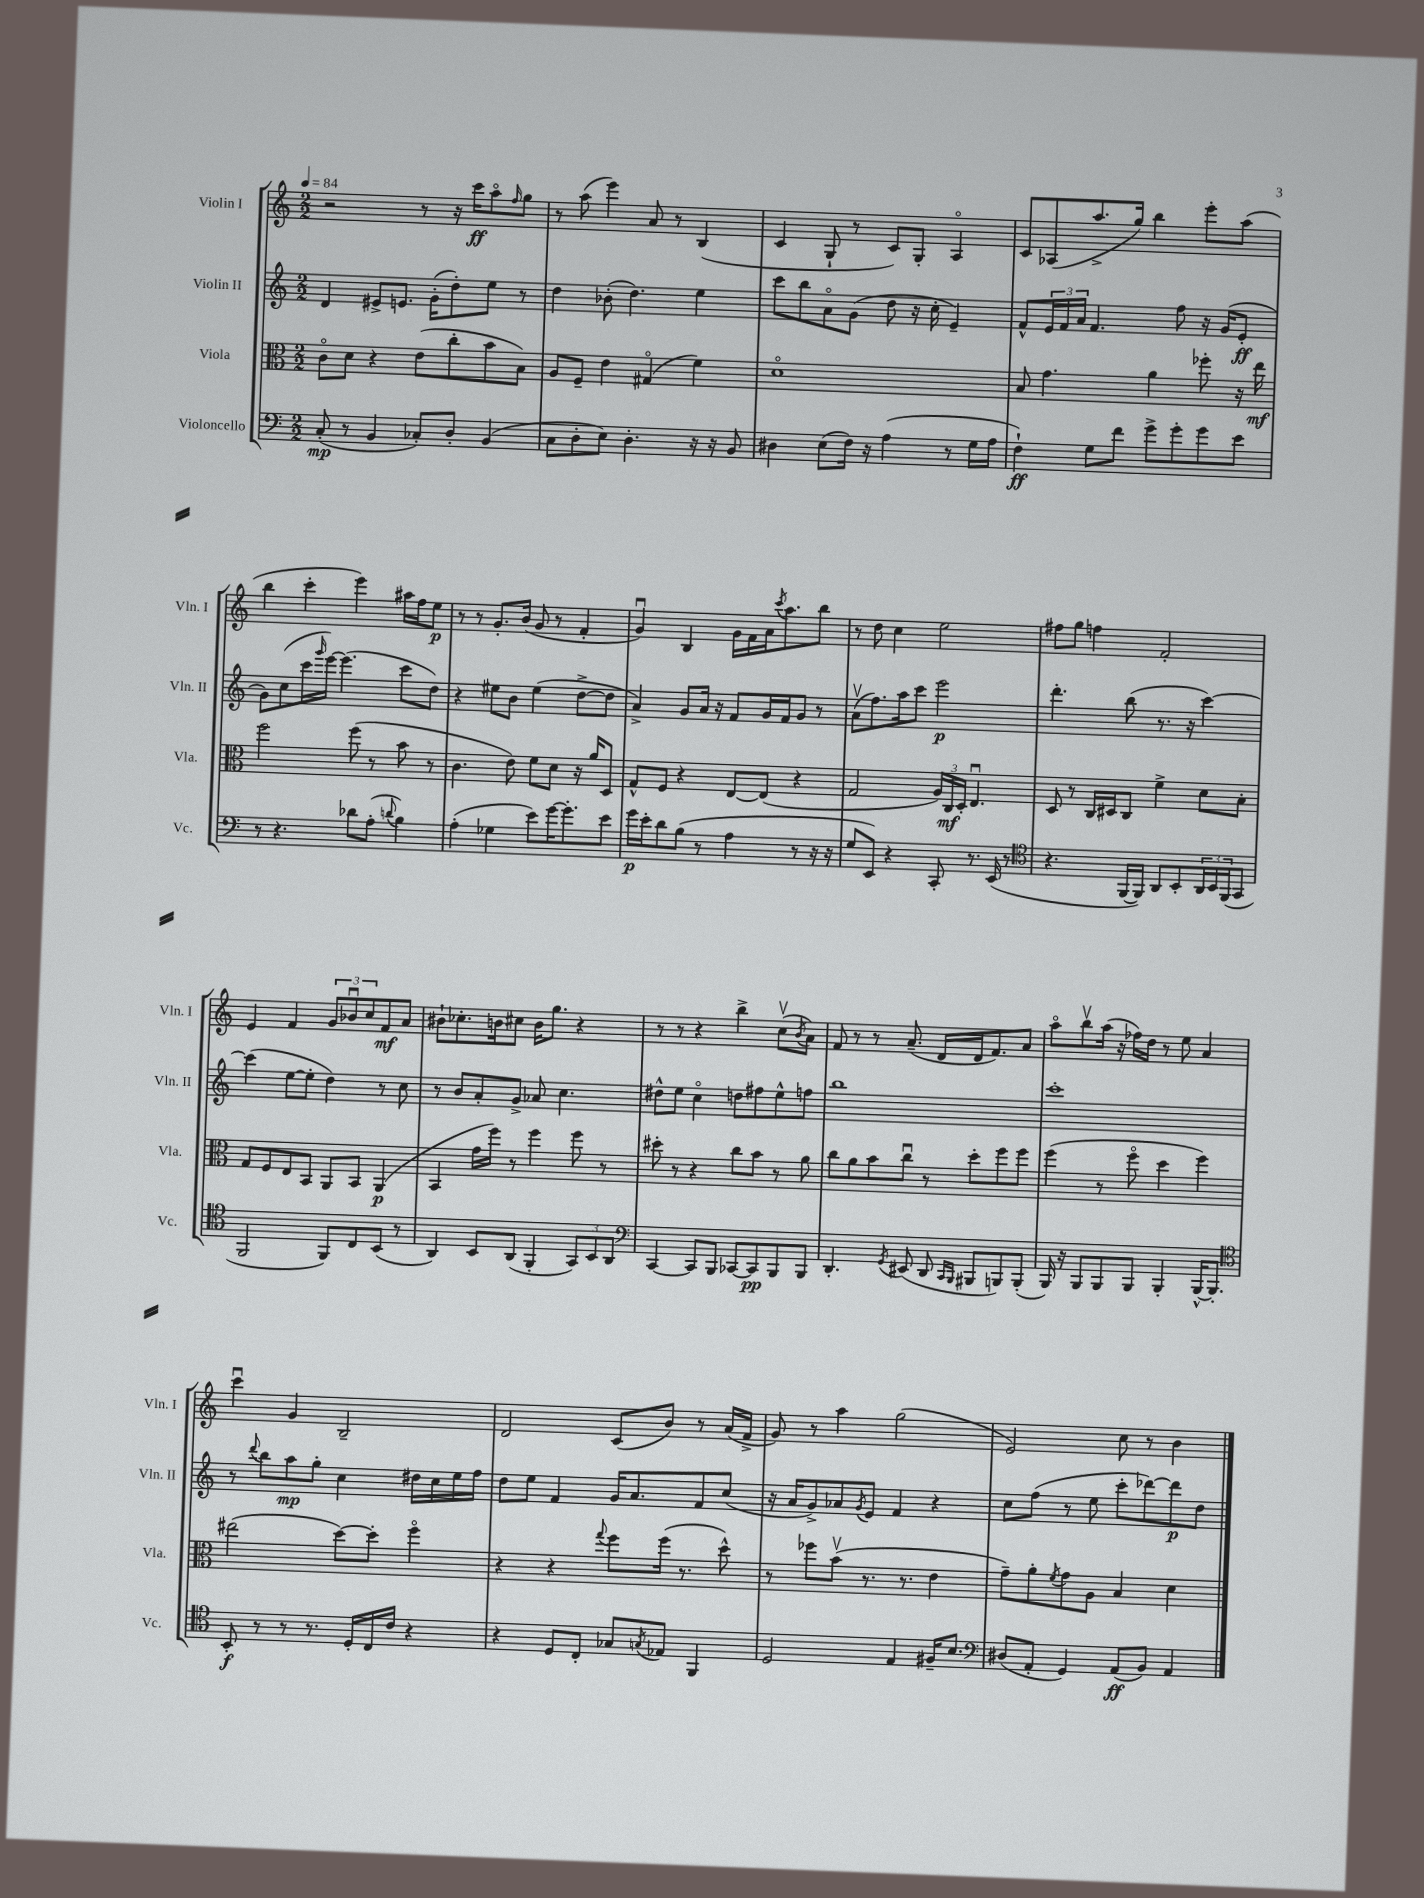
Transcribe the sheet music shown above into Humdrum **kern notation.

**kern	**kern	**kern	**kern
*staff4	*staff3	*staff2	*staff1
*clefF4	*clefC3	*clefG2	*clefG2
*k[]	*k[]	*k[]	*k[]
*M2/2	*M2/2	*M2/2	*M2/2
*MM84	*MM84	*MM84	*MM84
(8C'	8co	4d	2r
8r	8d	.	.
4BB	4r	8e#^	.
.	.	8.e	.
8C-')	(8e	.	8r
.	.	(16g'	.
8D'	8cc'	8dd')	16r
.	.	.	16ccc
(4BB	8b	8ee	8aao
.	.	.	16qqff
.	8B)	8r	8gg
=	=	=	=
8C	8A	4dd	8r
8D'	8F~	.	(8aa
8E)	4e	(8b-'	4eee)
4.D'	.	4.dd)	.
.	(4G#o	.	8a
.	.	.	8r
16r	4f)	4ee	(4B
16r	.	.	.
8BB	.	.	.
=	=	=	=
4D#	1do	8ccc	4c
.	.	8bb	.
(8E	.	8ao	8G`
16F)	.	(8g	8r
16r	.	.	.
(4A	.	8dd	8c)
.	.	16r	8G'
.	.	16cc'	.
8r	.	4e~)	4Ao
16G	.	.	.
16A	.	.	.
=	=	=	=
4F`)	8B	8f^^	8c
.	4.g	24e	(8A-
.	.	24f	.
.	.	24a	.
8G	.	4.f	8.aa^
8f	.	.	.
.	.	.	16gg)
8g^	4a	.	4bb
8g'	.	8ff	.
8g	8ff-'	16r	8eee'
.	.	(16g	.
8e	16r	8e'	(8aa
.	16ee	.	.
=	=	=	=
8r	2ff	8g)	4bb
4.r	.	(8cc	.
.	.	16ccc	4ccc'
.	.	16qqggg	.
.	.	[16eee)	.
.	.	(4.eee]	.
8d-	(8ff	.	4eee)
(8A'	8r	.	.
8qqd	.	.	.
4B)	8b	8ccc	16aa#
.	.	.	16ff
.	8r	8dd)	8ee
=	=	=	=
(4A'	4.c	4r	8r
.	.	.	8r
4G-	.	8ee#	8.g'
.	8e)	8b	.
.	.	.	(16b
8e)	8f	(4ee#	8g
[16g	8d	.	8r
8.g']	.	.	.
.	16r	[8dd^	4f'
.	16a	.	.
8e	8D	8dd]	.
=	=	=	=
16g	8G^^	4a^)	4gu)
16e'	.	.	.
8d	8F	.	.
(8B	4r	8g	4B
8r	.	16a	.
.	.	16r	.
4A	[8E	8f	16g
.	.	.	16f
.	(8E]	16g	16a
.	.	.	8qccc
.	.	16f	8.aa
8r	4r	8g	.
16r	.	8r	8bb
16r	.	.	.
=	=	=	=
8G	2G	(8av	8r
8EE)	.	8.ff)	8dd
4r	.	.	4cc
.	.	16aa	.
.	.	8ccc	.
8CC'	24A)	2eee	2ee
.	24C	.	.
.	24D'	.	.
8.r	4.Eu	.	.
(16EE	.	.	.
8r	.	.	.
=	=	=	=
*clefC4	*	*	*
4.r	8D	4.ddd'	8ff#
.	8r	.	8gg
.	16C	.	4ff
.	16D#	.	.
[16FF	8C	(8bb	.
16FF])	.	.	.
8AA	4f^	8.r	2f'
8BB'	.	.	.
.	.	16r	.
24AA	8d	[4ccc)	.
24BB	.	.	.
(24FF	.	.	.
8GG	8B'	.	.
=	=	=	=
2FF	8G	(4ccc]	4e
.	8F	.	.
.	8E	[8ee	4f
.	8BB	8ee']	.
8FF)	8AA	4dd)	12g
.	.	.	12b-u
8C	8BB	.	.
.	.	.	12cc
(8BB	(4AA	8r	8f
8r	.	8cc	8a
=	=	=	=
4AA)	4BB	8r	8b#`
.	.	8b	8.cc-'
8BB	16g	8a'	.
.	16ff)	.	16b
(8AA	8r	8g^	8cc#
4FF'	4ff	8a-	16b
.	.	.	8.gg
.	.	4.cc	.
12GG)	8ff	.	4r
12BB	.	.	.
.	8r	.	.
12AA	.	.	.
=	=	=	=
*clefF4	*	*	*
[4CC	8dd#'	8dd#^^	8r
.	8r	8ee	8r
8CC]	4r	4cco	4r
8BBB	.	.	.
[8CC-	8cc	8dd	4bb^
8CC-]	8b	8ff#	.
8BBB	8r	8ee^^	(8ccv
.	.	.	8qb
8BBB	8a	8ff	8a)
=	=	=	=
4.DD'	8cc	1bb	8f
.	8a	.	8r
.	8b	.	8r
8qGG	.	.	.
(8EE#	8ccu	.	(8.a~
8DD	8r	.	.
.	.	.	16d
16qqCC	.	.	.
16qqBBB	.	.	.
8BBB#	8dd'	.	16d
.	.	.	8.f)
8BBB)	8ff	.	.
(8BBB'	8ff	.	8a
=	=	=	=
16BBB)	(4ff	1ccc'	8aao
16r	.	.	.
8BBB	.	.	8bbv
8BBB	8r	.	(16aa
.	.	.	16r
8BBB	8ffo	.	16ff-)
.	.	.	16dd
4BBB'	4dd	.	8r
.	.	.	8ee
[16BBB^^	4ff)	.	4a
8.BBB']	.	.	.
=	=	=	=
*clefC4	*	*	*
8BB'	(2ee#	8r	4cccu
.	.	8qqddd	.
8r	.	8bb	.
8r	.	8aa	4g
8.r	.	8gg'	.
.	[8dd)	4cc	2B~
16D'	.	.	.
16C	8dd']	.	.
16c	.	.	.
4r	4ffo	16dd#	.
.	.	16cc	.
.	.	16ee	.
.	.	16ff	.
=	=	=	=
4r	4r	8dd	2d
.	.	8ee	.
8D	4r	4f	.
8C'	.	.	.
.	8qqgg	.	.
8G-	8ff	16g	(8c
.	.	8.a	.
8qG	.	.	.
8E-	(16ff	.	8b)
.	8.r	.	.
4FF	.	8f	8r
.	8dd^^)	(8cc	(16a
.	.	.	16f^
=	=	=	=
2D	8r	16r	8g)
.	.	16a	.
.	8ff-	8g^)	8r
.	(8bv	8a-	4aa
.	.	8qg	.
.	8.r	8e	.
4E	.	4f	(2gg
.	8.r	.	.
16F#~	4e	4r	.
8.B	.	.	.
=	=	=	=
*clefF4	*	*	*
(8D#	8g~)	8cc	2e)
8AA'	8a'	(8ff	.
.	8qf	.	.
4GG)	8g	8r	.
.	8A	8ee	.
(8AA	4B	8ccc'	8cc
8BB)	.	[8ddd-)	8r
4AA	4d	8ddd-]	4b
.	.	8dd	.
==	==	==	==
*-	*-	*-	*-
